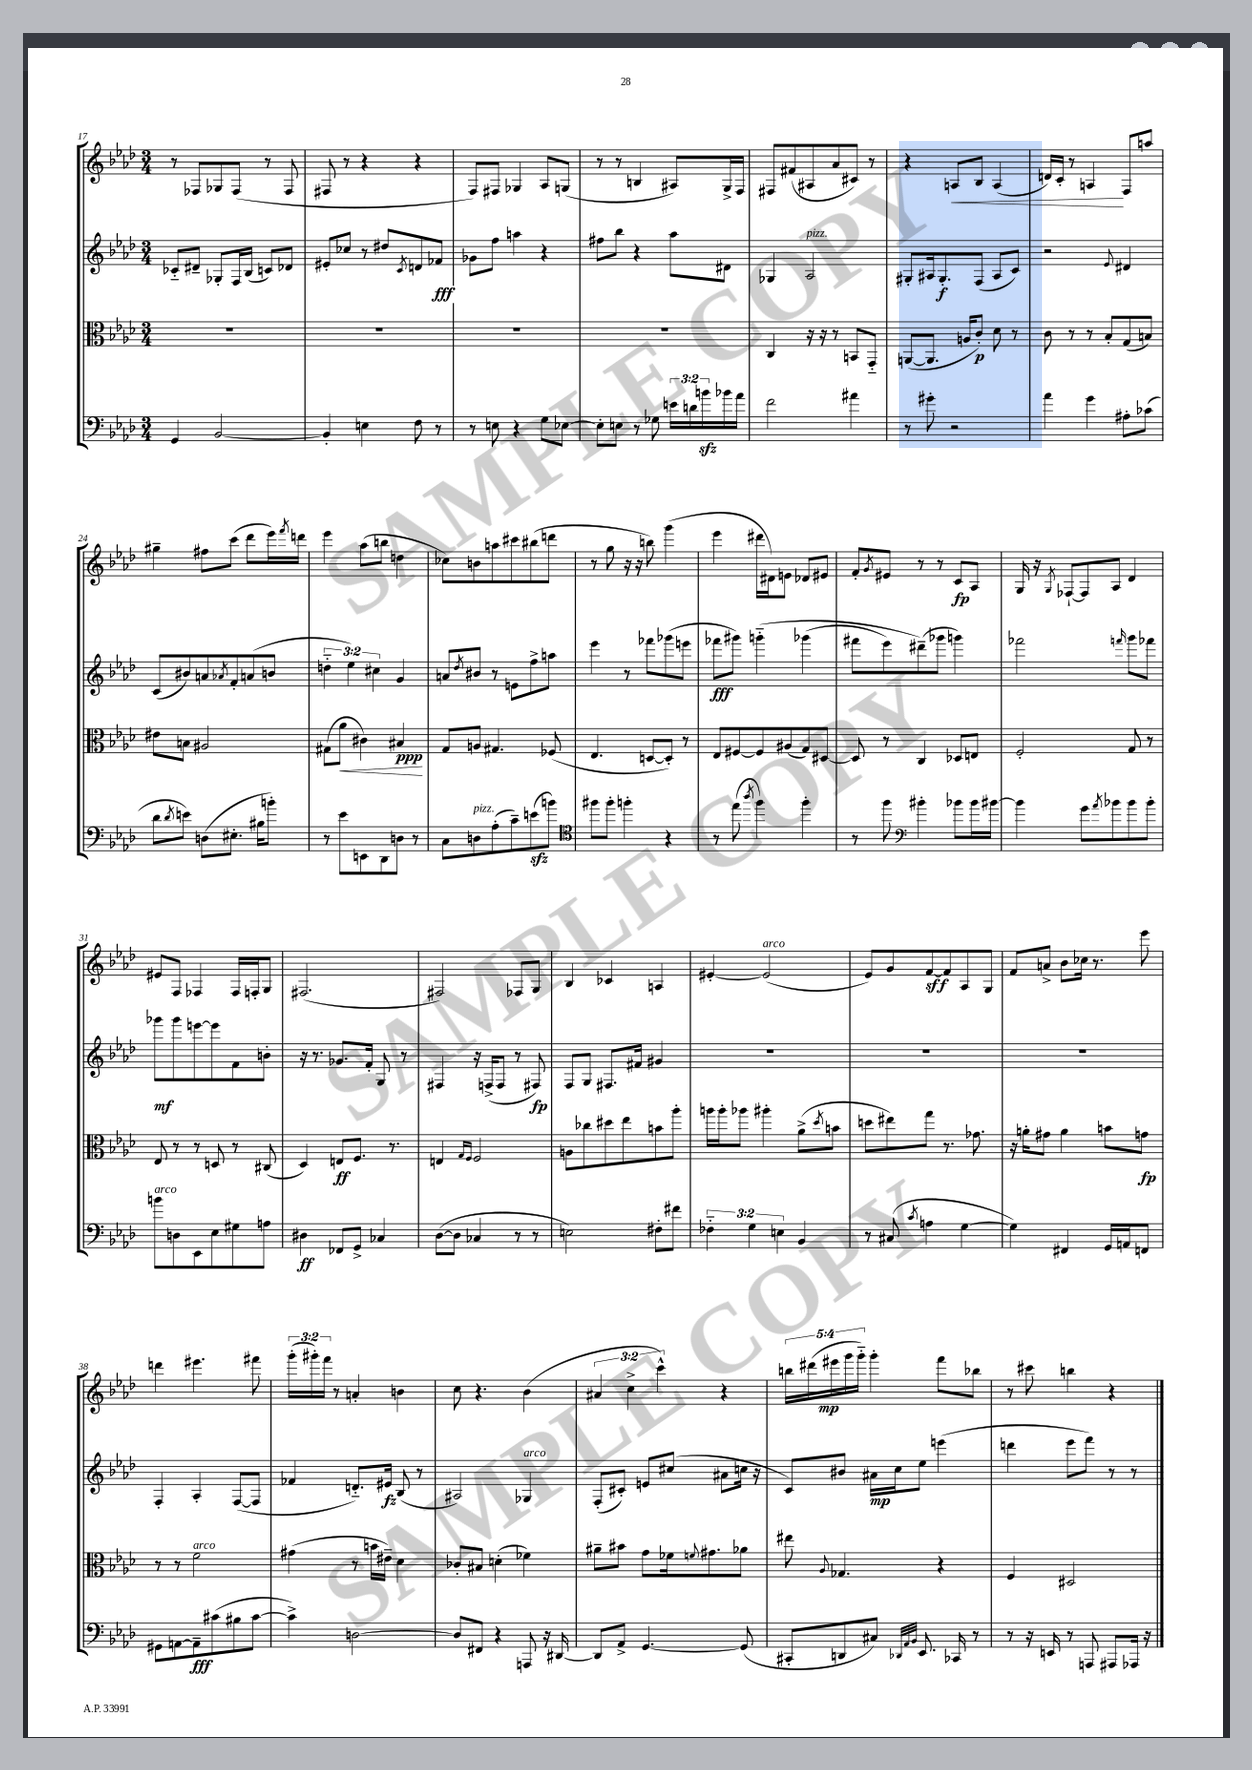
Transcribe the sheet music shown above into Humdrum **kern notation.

**kern	**dynam	**kern	**dynam	**kern	**dynam	**kern	**dynam
*part4	*part4	*part3	*part3	*part2	*part2	*part1	*part1
*staff4	*staff4	*staff3	*staff3	*staff2	*staff2	*staff1	*staff1
*clefF4	*	*clefC3	*	*clefG2	*	*clefG2	*
*k[b-e-a-d-]	*	*k[b-e-a-d-]	*	*k[b-e-a-d-]	*	*k[b-e-a-d-]	*
*M3/4	*	*M3/4	*	*M3/4	*	*M3/4	*
=17	=17	=17	=17	=17	=17	=17	=17
4GG/	.	2.r	.	8c-X/L	.	8r	.
.	.	.	.	8d#X~/J	.	8F-X/L	.
[2BB-/	.	.	.	8G-X'/L	.	8G-X/	.
.	.	.	.	16F/L	.	(8F-/J	.
.	.	.	.	(16B-/JJ	.	.	.
.	.	.	.	8cn/L)	.	8r	.
.	.	.	.	8d-X/J	.	8F-/	.
=18	=18	=18	=18	=18	=18	=18	=18
4BB-'/]	.	2.r	.	8e#X'/L	.	8F#X/	.
.	.	.	.	8cc-X/J	.	8r	.
4En\	.	.	.	8r	.	4r	.
.	.	.	.	8dd#X/L	.	.	.
.	.	.	.	8qc/	.	.	.
8F\	.	.	.	8dn/	.	4r	.
8r	.	.	.	8f-X/J	fff	.	.
=19	=19	=19	=19	=19	=19	=19	=19
8r	.	2.r	.	8g-X\L	.	8F/L)	.
8En\	.	.	.	8ff\J	.	8F#X/J	.
4r	.	.	.	4aan\	.	4G-X/	.
8G\L	.	.	.	4r	.	8A-/L	.
[8E-X\J	.	.	.	.	.	(8Gn/J	.
=20	=20	=20	=20	=20	=20	=20	=20
8E-'\L]	.	2.r	.	8ff#X\L	.	8r	.
8En\J	.	.	.	8bb-\J	.	8r	.
8r	.	.	.	4r	.	4Bn/	.
8G-X\	.	.	.	.	.	.	.
24en\LL	.	.	.	8aa-\L	.	8A#X/L)	.
24dn\	.	.	.	.	.	.	.
24bnzz\	.	.	.	.	.	.	.
16b-X\	.	.	.	8d#X\J	.	16G^/L	.
16a-\JJ	.	.	.	.	.	16F/JJ	.
=21	=21	=21	=21	=21	=21	=21	=21
2f\	.	4C/	.	4G-X/	.	8F#X/L	.
.	.	.	.	.	.	(8f#X/	.
!	!	!	!	!LO:TX:a:i:t=pizz.	!	!	!
.	.	16r	.	2A-/	.	8A#X/	.
.	.	16r	.	.	.	.	.
.	.	8r	.	.	.	8a-/	.
4a#X\	.	8BBn/L	.	.	.	8c#X/J)	.
.	.	8GG/J	.	.	.	8r	.
=22	=22	=22	=22	=22	=22	=22	=22
8r	.	([8AAn/L	.	8G#X'/L	.	4r	.
8g#X'\	.	8.AA/J]	.	16A#X/k	.	.	.
.	.	.	.	8.G#'/	f	.	.
!	!	!	!	!	!	!	!LO:HP:b
2r	.	.	.	.	.	8An/L	<
.	.	16An/KL	.	.	.	.	.
.	.	8c'/J)	p	(8F/J	.	8B-/J	.
.	.	8d-\	.	8A#/L	.	(4A/	.
.	.	8r	.	8c/J)	.	.	.
=23	=23	=23	=23	=23	=23	=23	=23
4a-\	.	8c\	.	2r	.	16dn/LL)	.
.	.	.	.	.	.	16c'/JJ	.
.	.	8r	.	.	.	8r	.
4g\	.	8r	.	.	.	4An/	.
.	.	8B-'/L	.	.	.	.	.
.	.	.	.	8qqe-/	.	.	.
8A#X'\L	.	(8G/	.	4d#X/	.	8F/L	[
(8c-X\J	.	8Bn/J)	.	.	.	8aan/J	.
!!LO:LB:g=z
=24	=24	=24	=24	=24	=24	=24	=24
8d-\L	.	8e#X\L	.	(8c/L	.	4gg#X~\	.
8qd-/	.	.	.	.	.	.	.
8en\J)	.	8Bn\J	.	8b#X/)	.	.	.
(8Dn\L	.	2A#X/	.	8an/	.	8ff#X\L	.
.	.	.	.	8qa-X/	.	.	.
8.E#X'\J	.	.	.	8f'/	.	(8ccc\J	.
.	.	.	.	(8an/	.	8ddd-\L	.
16B#X\KL	.	.	.	.	.	.	.
8bn'\J)	.	.	.	8bn/J	.	16eee-\L)	.
.	.	.	.	.	.	8qfff/	.
.	.	.	.	.	.	16dddn\JJ	.
=25	=25	=25	=25	=25	=25	=25	=25
8r	.	(8G#X\L	.	6ddn\	.	4eee-\	.
!	!	!	!LO:HP:b	!	!	!	!
8e-\L	.	8a-\J	<	.	.	.	.
.	.	.	.	6ee-\)	.	.	.
8EEn\	.	4c#X\)	.	.	.	(8aa-\L	.
.	.	.	.	6cc#X\	.	.	.
8DD-\	.	.	.	.	.	8bbn\J	.
8Dn\J	.	4B#X/	ppp	4g/	.	4ddn\	.
8r	.	.	.	.	.	.	.
.	.	.	[	.	.	.	.
=26	=26	=26	=26	=26	=26	=26	=26
8C\L	.	8G/L	.	8an/L	.	8cc-X\L)	.
.	.	.	.	8qdd-/	.	.	.
!LO:TX:a:i:t=pizz.	!	!	!	!	!	!	!
8Dn\	.	8An/J	.	8b#X/J	.	8bn\	.
(8A-'\	.	4.G#X/	.	8r	.	8aan\	.
8c~\)	.	.	.	8en\L	.	8ccc#X\	.
(8enzz\	.	.	.	8ff^\	.	(8bb#X\	.
8bn\J)	.	(8F-X/	.	8aan\J	.	8dddn\J	.
=27	=27	=27	=27	=27	=27	=27	=27
*clefC4	*	*	*	*	*	*	*
8ff#X\L	.	4.E-/	.	4eee-\	.	8r	.
8ff#'\J	.	.	.	.	.	8gg\	.
4ffn'\	.	.	.	8r	.	16r	.
.	.	.	.	.	.	16r	.
.	.	[8Dn/L	.	8fff-X\L	.	8bbn\)	.
4r	.	8D'/J])	.	(8ggg-X\	.	(4ggg\	.
.	.	8r	.	8eeen\J	.	.	.
=28	=28	=28	=28	=28	=28	=28	=28
8r	.	8E-/L	.	8fff-X\L	fff	4eee-\	.
(8ee-\	.	[8F#X/	.	8ggg#X\J)	.	.	.
8qaa-/	.	.	.	.	.	.	.
4ff\)	.	8F#/]	.	(4gggn\	.	16ddd#X\LL	.
.	.	.	.	.	.	16d#X\J)	.
.	.	(8A#X/	.	.	.	8en\J	.
4ff'\	.	8G/)	.	(4ggg-X\	.	8d-X/L	.
.	.	[8D#X/J	.	.	.	8e#X/J	.
=29	=29	=29	=29	=29	=29	=29	=29
8r	.	8D#/]	.	8fff#X\L	.	8f'/L	.
.	.	.	.	.	.	8qg/	.
8ff\	.	8r	.	8eee-\)	.	8e#X/J	.
*clefF4	*	*	*	*	*	*	*
4b#X'\	.	4C/	.	(8ddd#X~\)	.	8r	.
.	.	.	.	8ggg-X\J	.	8r	.
8b-X\L	.	8D-X/L	.	4gggn\)	.	8c/L	fp
16b-\L	.	8En/J	.	.	.	8A-/J	.
[16b#X\JJ	.	.	.	.	.	.	.
=30	=30	=30	=30	=30	=30	=30	=30
4b#\]	.	2F'/	.	2fff-X\	.	16G/	.
.	.	.	.	.	.	16r	.
.	.	.	.	.	.	8qG/	.
.	.	.	.	.	.	[8F-X`/L	.
8g\L	.	.	.	.	.	8F-/]	.
8qa-/	.	.	.	.	.	.	.
8b-X\	.	.	.	.	.	8A-/J	.
.	.	.	.	16qqfffn/	.	.	.
8b-\	.	8G/	.	8ggg\L	.	4d-/	.
8b-'\J	.	8r	.	8fff-X\J	.	.	.
!!LO:LB:g=z
=31	=31	=31	=31	=31	=31	=31	=31
!LO:TX:a:i:t=arco	!	!	!	!	!	!	!
8bn\L	.	8E-/	.	8ggg-X\L	mf	8e#X/L	.
8Dn\	.	8r	.	8ggg-\	.	8F/J	.
8EE-\	.	8r	.	[8eeen\	.	4F-X/	.
8E-\	.	8Dn/	.	8eee\]	.	.	.
8G#X\	.	8r	.	8f\	.	16F-/LL	.
.	.	.	.	.	.	16Fn'/J	.
8An\J	.	(8C#X/	.	8bn'\J	.	8G/J	.
=32	=32	=32	=32	=32	=32	=32	=32
4D#X\	ff	4D-/)	.	16r	.	(2.F#X/	.
.	.	.	.	8.r	.	.	.
8FF-X/L	.	8En/L	ff	8.g-X/L	.	.	.
8GG^/J	.	8.F/J	.	.	.	.	.
.	.	.	.	16f'/Jk	.	.	.
4C-X/	.	.	.	8G/	.	.	.
.	.	8.r	.	.	.	.	.
.	.	.	.	8r	.	.	.
=33	=33	=33	=33	=33	=33	=33	=33
([8D-\L	.	4En/	.	4F#X/	.	2F#X/)	.
8D-\J]	.	.	.	.	.	.	.
.	.	16qqG/LL	.	.	.	.	.
.	.	16qqF/JJ	.	.	.	.	.
4C-X/	.	2F/	.	16r	.	.	.
.	.	.	.	(16Fn^/KL	.	.	.
.	.	.	.	8F/J	.	.	.
8r	.	.	.	8r	.	8F-X/L	.
8r	.	.	.	8F#X/)	fp	8G/J	.
=34	=34	=34	=34	=34	=34	=34	=34
2En\)	.	8An\L	.	8F/L	.	4B-/	.
.	.	8cc-X\	.	8G/J	.	.	.
.	.	8dd#X\	.	8.F#X/L	.	4c-X/	.
.	.	8ee-\	.	.	.	.	.
.	.	.	.	16f#X/Jk	.	.	.
8F#X'\L	.	8bn\	.	4g#X/	.	4An/	.
8f#X\J	.	8aa-'\J	.	.	.	.	.
=35	=35	=35	=35	=35	=35	=35	=35
6F-X\	.	16aan\LL	.	2.r	.	[4e#X'/	.
.	.	16aa'\J	.	.	.	.	.
.	.	8aa-X\J	.	.	.	.	.
6G\	.	.	.	.	.	.	.
!	!	!	!	!	!	!LO:TX:a:i:t=arco	!
.	.	4aa#X'\	.	.	.	(2e#/]	.
6En\	.	.	.	.	.	.	.
4BB-/	.	(8a-^\L	.	.	.	.	.
.	.	8qdd-/	.	.	.	.	.
.	.	8bn\J	.	.	.	.	.
=36	=36	=36	=36	=36	=36	=36	=36
8r	.	8ddn\L	.	2.r	.	8e-/L)	.
(8C#X/	.	8ee#X\)	.	.	.	8g/	.
8qc/	.	.	.	.	.	.	.
4An\	.	8gg\J	.	.	.	[8f/	sff
.	.	8.r	.	.	.	8f/]	.
[4G\	.	.	.	.	.	8A-/	.
.	.	8.g-X\	.	.	.	.	.
.	.	.	.	.	.	8G/J	.
=37	=37	=37	=37	=37	=37	=37	=37
4G\])	.	16r	.	2.r	.	8f/L	.
.	.	16an'\KL	.	.	.	.	.
.	.	8g#X\J	.	.	.	8an^/J	.
4FF#X/	.	4a\	.	.	.	8b-\L	.
.	.	.	.	.	.	16cc-X\Jk	.
.	.	.	.	.	.	8.r	.
16GG/LL	.	8bn\L	.	.	.	.	.
16AAn/J	.	.	.	.	.	.	.
8FFn/J	.	8gn\J	fp	.	.	8eee-\	.
!!LO:LB:g=z
=38	=38	=38	=38	=38	=38	=38	=38
8GG#X\L	.	8r	.	4F'/	.	4dddn\	.
[8AAn\	.	8r	.	.	.	.	.
!	!	!LO:TX:a:i:t=arco	!	!	!	!	!
8AA~\]	fff	2f\	.	4A-'/	.	4.eee#X\	.
(8c#X\	.	.	.	.	.	.	.
8B#X\	.	.	.	([8F/L	.	.	.
[8c#\J	.	.	.	8F/J]	.	8fff#X\	.
=39	=39	=39	=39	=39	=39	=39	=39
4c#^\])	.	(4g#X\	.	4f-X/	.	(24ggg'\LL	.
.	.	.	.	.	.	24ggg#X'\)	.
.	.	.	.	.	.	24fff\JJ	.
.	.	.	.	.	.	8r	.
[2Dn\	.	8r	.	8.dn/L)	.	4an'/	.
.	.	16bn\LL	.	.	.	.	.
.	.	16e#X~\JJ)	.	16e#X/Jk	fz	.	.
.	.	4d-\	.	(8B-/	.	4bn\	.
.	.	.	.	8r	.	.	.
=40	=40	=40	=40	=40	=40	=40	=40
8D/L]	.	8c-X'/L	.	2A#X/)	.	8cc\	.
8FF#X/J	.	8B#X/J	.	.	.	4.r	.
4r	.	(4dn'\	.	.	.	.	.
!	!	!	!	!LO:TX:a:i:t=arco	!	!	!
8AAAn/	.	4f-X\)	.	4G-X/	.	(4b-\	.
16r	.	.	.	.	.	.	.
[16DD#X/	.	.	.	.	.	.	.
=41	=41	=41	=41	=41	=41	=41	=41
8DD#/L]	.	8a#X~\L	.	(8F'/L	.	6a#X/	.
8AA-^/J	.	8b#X\J	.	8c#X'/J)	.	.	.
.	.	.	.	.	.	6cc^\	.
[4.GG/	.	8g\L	.	8en/L	.	.	.
.	.	.	.	.	.	6ccc^^\)	.
.	.	16f-X\k	.	(8cc#X/J	.	.	.
.	.	8qqfn/	.	.	.	.	.
.	.	8.g#X\	.	.	.	.	.
.	.	.	.	8a#X\L	.	4r	.
(8GG/]	.	8a-X\J	.	16ccn\Jk	.	.	.
.	.	.	.	16r	.	.	.
=42	=42	=42	=42	=42	=42	=42	=42
8CC#X'/L	.	8ee#X\	.	8c/L)	.	20bbn\LL	.
.	.	.	.	.	.	(20ddd#X\	.
.	.	.	.	.	.	20eee#X\	mp
.	.	8qqA-/	.	.	.	.	.
8DDn/	.	4.G-X/	.	8b#X/J	.	.	.
.	.	.	.	.	.	20ggg\	.
.	.	.	.	.	.	20ggg\JJ)	.
8C#X/J)	.	.	.	16a#X\LL	mp	4ggg'\	.
.	.	.	.	16cc\J	.	.	.
32qqDD-X/LLL	.	.	.	.	.	.	.
32qqAA-/	.	.	.	.	.	.	.
32qqBB-/JJJ	.	.	.	.	.	.	.
8.EE-/	.	.	.	8ee-\J	.	.	.
.	.	4r	.	(4eeen\	.	8fff\L	.
16CC-X/	.	.	.	.	.	.	.
8r	.	.	.	.	.	8bb-X\J	.
=43	=43	=43	=43	=43	=43	=43	=43
8r	.	4F/	.	4dddn\	.	8r	.
16r	.	.	.	.	.	8ccc#X\	.
16EEn/	.	.	.	.	.	.	.
8r	.	2D#X/	.	8eee-\L	.	4bbn\	.
8AAAn/	.	.	.	8fff\J)	.	.	.
8AAA#X/L	.	.	.	8r	.	4r	.
16AAA-X/Jk	.	.	.	8r	.	.	.
16r	.	.	.	.	.	.	.
==	==	==	==	==	==	==	==
*-	*-	*-	*-	*-	*-	*-	*-
